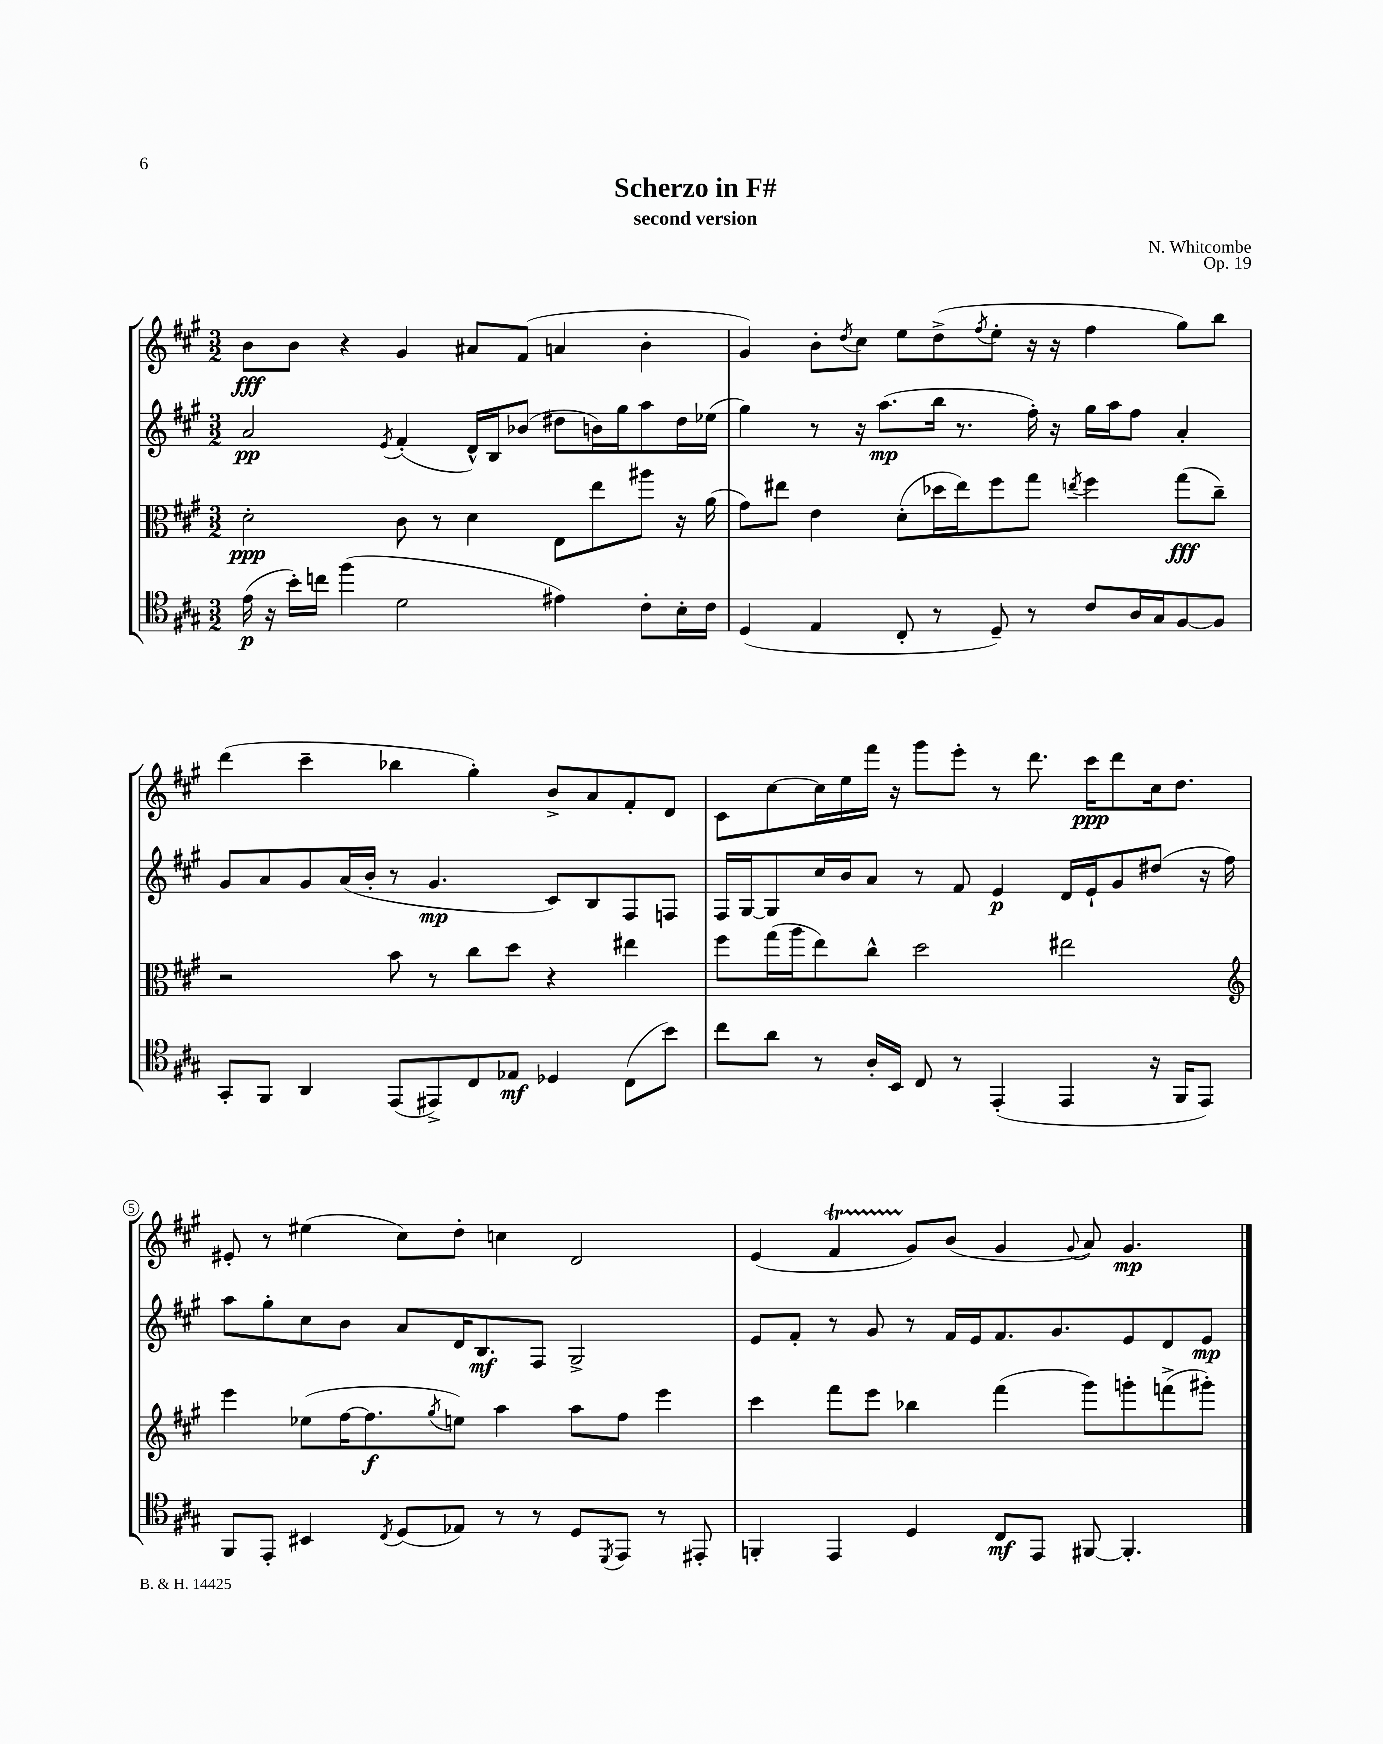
\header { title = "Scherzo in F#" composer = "N. Whitcombe" subtitle = "second version" opus = "Op. 19" }
<<
\new StaffGroup <<
\new Staff = "s0" {
    \clef treble \key a \major \numericTimeSignature \time 3/2
    b'8\fff b'8 r4 gis'4 ais'8 fis'8( a'4 b'4-. |
    gis'4) b'8-. \acciaccatura { d''8 } cis''8 e''8 d''8->( \acciaccatura { fis''8 } e''8-. r16 r16 fis''4 gis''8) b''8 |
    d'''4( cis'''4-- bes''4 gis''4-.) b'8-> a'8 fis'8-. d'8 |
    cis'8 cis''8~ cis''16 e''16 fis'''16 r16 gis'''8 e'''8-. r8 d'''8. cis'''16\ppp d'''8 cis''16 d''8. |
    eis'8-. r8 eis''4( cis''8) d''8-. c''4 d'2 |
    e'4( fis'4\startTrillSpan gis'8\stopTrillSpan) b'8( gis'4 \appoggiatura { gis'8 } a'8) gis'4.\mp \bar "|." |
}
\new Staff = "s1" {
    \clef treble \key a \major \numericTimeSignature \time 3/2
    a'2\pp \acciaccatura { e'8 } fis'4-.( d'16-^) b16 bes'8( dis''8 b'16) gis''16 a''8 dis''16 ees''16( |
    gis''4) r8 r16 a''8.\mp( b''16 r8. fis''16-.) r16 gis''16 a''16 fis''8 a'4-. |
    gis'8 a'8 gis'8 a'16( b'16-. r8 gis'4.\mp cis'8) b8 fis8 f8 |
    fis16 gis16~ gis8 cis''16 b'16 a'8 r8 fis'8 e'4\p d'16 e'16-! gis'8 dis''8( r16 fis''16) |
    a''8 gis''8-. cis''8 b'8 a'8 d'16 b8.\mf fis8 gis2-> |
    e'8 fis'8-. r8 gis'8 r8 fis'16 e'16 fis'8. gis'8. e'8 d'8 e'8\mp \bar "|." |
}
\new Staff = "s2" {
    \clef alto \key a \major \numericTimeSignature \time 3/2
    d'2-.\ppp cis'8 r8 d'4 e8 e''8 ais''8 r16 a'16( |
    gis'8) eis''8 e'4 d'8-.( des''16 eis''16) fis''8 gis''8 \acciaccatura { e''8 } fis''4 gis''8\fff( cis''8--) |
    r2 b'8 r8 cis''8 d''8 r4 eis''4 |
    fis''8 gis''16( a''16 e''8) cis''8-^ d''2 eis''2 |
    \clef treble e'''4 ees''8( fis''16~ fis''8.\f \acciaccatura { gis''8 } e''8) a''4 a''8 fis''8 e'''4 |
    cis'''4 fis'''8 e'''8 bes''4 fis'''4( gis'''8) g'''8-. f'''8->( gis'''8-.) \bar "|." |
}
\new Staff = "s3" {
    \clef tenor \key a \major \numericTimeSignature \time 3/2
    e'16\p( r16 b'16-.) c''16 fis''4( d'2 eis'4) cis'8-. b16-. cis'16 |
    d4( e4 cis8-. r8 d8--) r8 cis'8 a16 gis16 fis8~ fis8 |
    gis,8-. fis,8 a,4 e,8( eis,8->) cis8 ees8\mf des4 cis8( b'8) |
    cis''8 a'8 r8 a16-. b,16 cis8 r8 e,4-.( e,4 r16 fis,16 e,8) |
    fis,8 e,8-. bis,4 \acciaccatura { cis8 } d8( ees8) r8 r8 d8 \acciaccatura { d,8 } e,8 r8 eis,8-. |
    f,4-. e,4 d4 cis8\mf e,8 fis,8~ fis,4.-. \bar "|." |
}
>>
>>
\layout { \context { \Score \override BarNumber.break-visibility = ##(#f #t #t) barNumberVisibility = #(every-nth-bar-number-visible 5) \override BarNumber.stencil = #(make-stencil-circler 0.1 0.3 ly:text-interface::print) } }
